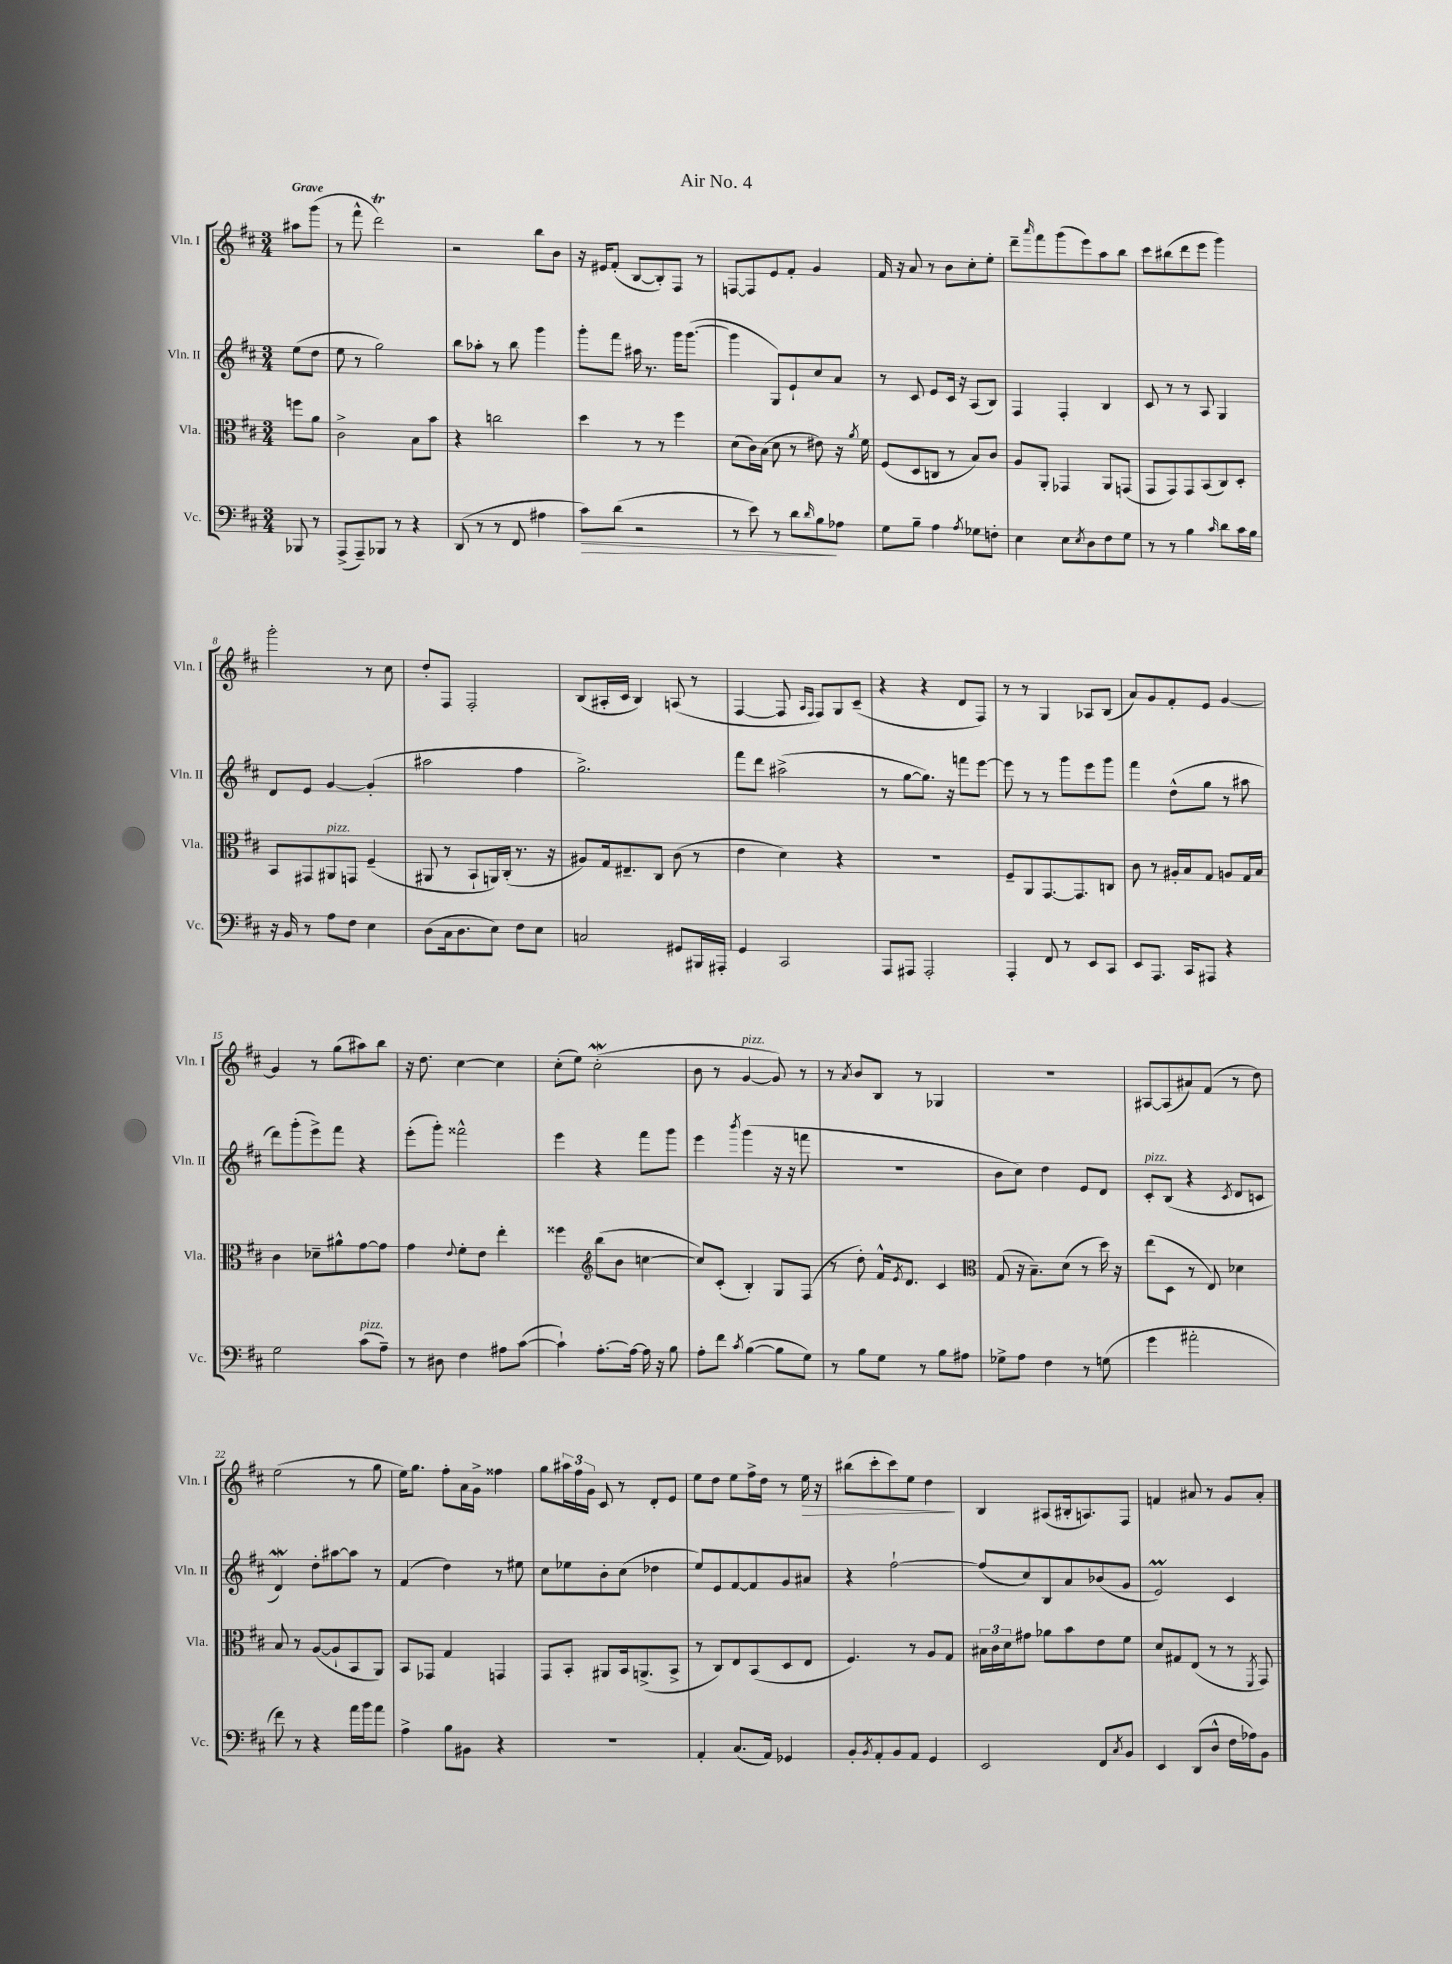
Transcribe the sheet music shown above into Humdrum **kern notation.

**kern	**dynam	**kern	**kern	**kern	**dynam
*part4	*part4	*part3	*part2	*part1	*part1
*staff4	*staff4	*staff3	*staff2	*staff1	*staff1
*I"Vc.	*	*I"Vla.	*I"Vln. II	*I"Vln. I	*
*I'Vc.	*	*I'Vla.	*I'Vln. II	*I'Vln. I	*
*clefF4	*	*clefC3	*clefG2	*clefG2	*
*k[f#c#]	*	*k[f#c#]	*k[f#c#]	*k[f#c#]	*
*M3/4	*	*M3/4	*M3/4	*M3/4	*
=	=	=	=	=	=
!	!	!	!	!LO:TX:a:B:t=Grave	!
8BBB-X/	.	8ffn\L	(8ee\L	8aa#X\L	.
8r	.	8a\J	8dd\J	(8ggg\J	.
=1	=1	=1	=1	=1	=1
(8AAA^/L	.	2c#^\	8ee\	8r	.
8AAA~/)	.	.	8r	8fff#^^\	.
8BBB-X/J	.	.	2gg\)	2dddT\)	.
8r	.	.	.	.	.
4r	.	8B\L	.	.	.
.	.	8b\J	.	.	.
=2	=2	=2	=2	=2	=2
(8DD/	.	4r	8bb\L	2r	.
8r	.	.	8aa-X'\J	.	.
8r	.	2ccn\	8r	.	.
8FF#/	.	.	8bb\	.	.
4A#X\	.	.	4ggg\	8bb\L	.
.	.	.	.	8b\J	.
=3	=3	=3	=3	=3	=3
!	!LO:HP:b	!	!	!	!
8c#\L)	>	4dd\	8ggg'\L	16r	.
.	.	.	.	16e#X/KL	.
(8d\J	.	.	8fff#\J	(8f#'/J	.
2r	.	8r	16aa#X\	[8B/L	.
.	.	.	8.r	.	.
.	.	8r	.	8B'/])	.
.	.	4ff#\	16ggg\KL	8F#/J	.
.	.	.	([8.ggg\J	.	.
.	.	.	.	8r	.
=4	=4	=4	=4	=4	=4
8r	.	(8d\L	4ggg\]	[8Fn/L	.
8e\)	.	16c#\L)	.	8F/]	.
.	.	(16B\JJ	.	.	.
8r	.	8d\	8G/L)	8e/	.
8d\L	.	8r	8e`/	8f#'/J	.
16qqd/	.	.	.	.	.
8B\	.	8e#X\)	8cc#/	4g/	.
8A-X\J	]	16r	8a/J	.	.
.	.	8qa/	.	.	.
.	.	16f#\	.	.	.
=5	=5	=5	=5	=5	=5
8G\L	.	(8F#/L	8r	16f#/	.
.	.	.	.	16r	.
8B~\J	.	8D/	8c#/	8a/	.
4A\	.	8Cn/J	8e/L	8r	.
.	.	8r	16c#/Jk	8b\L	.
.	.	.	16r	.	.
8qA/	.	.	.	.	.
8G-X\L	.	8B/L)	(8A/L	8cc#'\	.
8Fn'\J	.	8c#/J	8B/J)	8ee'\J	.
=6	=6	=6	=6	=6	=6
4E\	.	8A/L	4F#/	8ddd~\L	.
.	.	.	.	16qqaaa/	.
.	.	8AA'/J	.	8fff#\	.
8E\L	.	4GG-X/	4F#'/	(8ggg\	.
8qE/	.	.	.	.	.
8D\	.	.	.	8eee\)	.
8F#\	.	8AA/L	4B/	8aa\	.
8G\J	.	(8GGn/J	.	8bb\J	.
=7	=7	=7	=7	=7	=7
8r	.	8GG/L	8c#/	8ccc#\L	.
8r	.	8GG/)	8r	(8bb#X\	.
4B\	.	8GG/	8r	8ddd\	.
.	.	(8BB/	8A/	8eee\J	.
16qqc#/	.	.	.	.	.
8d\L	.	8C#/)	4G/	4ggg\)	.
16c#\L	.	8D'/J	.	.	.
16B\JJ	.	.	.	.	.
!!LO:LB:g=z
=8	=8	=8	=8	=8	=8
16r	.	8BB/L	8d/L	2ggg'\	.
16BB/	.	.	.	.	.
8r	.	8GG#X/	8e/J	.	.
!	!	!LO:TX:a:i:t=pizz.	!	!	!
8A\L	.	8AA#X/	[4g/	.	.
8F#\J	.	8GGn/J	.	.	.
4E\	.	(4F#~/	(4g'/]	8r	.
.	.	.	.	8cc#\	.
=9	=9	=9	=9	=9	=9
(8D\L	.	8AA#X/	2aa#X\	8dd'/L	.
16C#\k	.	8r	.	8F#/J	.
8.D\	.	.	.	.	.
.	.	8BB`/L	.	2F#'/	.
8E\J)	.	16AAn/L)	.	.	.
.	.	(16C#'/JJ	.	.	.
8F#\L	.	8.r	4ff#\	.	.
8E\J	.	.	.	.	.
.	.	16r	.	.	.
=10	=10	=10	=10	=10	=10
2Cn/	.	8A#X/L)	2.gg^\)	(8B/L	.
.	.	16G/k	.	16A#X'/L	.
.	.	8.E#X~/	.	16c#/JJ	.
.	.	.	.	4B/)	.
.	.	8C#/J	.	.	.
8GG#X/L	.	(8c#\	.	(8An/	.
16BBB#X/L	.	8r	.	8r	.
16AAA#X'/JJ	.	.	.	.	.
=11	=11	=11	=11	=11	=11
4GG/	.	4e\	8fff#\L	[4F#/	.
.	.	.	8ddd\J	.	.
2CC#/	.	4d\)	(2aa#X^\	8F#/]	.
.	.	.	.	16qqA/LL	.
.	.	.	.	16qqF#/JJ	.
.	.	.	.	8F#/L)	.
.	.	4r	.	8G/	.
.	.	.	.	(8c#~/J	.
=12	=12	=12	=12	=12	=12
8AAA/L	.	2.r	8r	4r	.
8AAA#X/J	.	.	[8gg\L	.	.
2AAA#'/	.	.	8.gg\J])	4r	.
.	.	.	16r	.	.
.	.	.	8fffn\L	8d/L	.
.	.	.	[8eee\J	8F#/J)	.
=13	=13	=13	=13	=13	=13
4AAA'/	.	8F#~/L	8eee\]	8r	.
.	.	8AA/	8r	8r	.
8FF#/	.	[8.GG/	8r	4G/	.
8r	.	.	8ggg\L	.	.
.	.	8.GG/]	.	.	.
8EE/L	.	.	8eee\	8A-X/L	.
8CC#/J	.	8Cn/J	8ggg\J	(8B/J	.
=14	=14	=14	=14	=14	=14
8EE/L	.	8c#\	4fff#\	8a/L)	.
8.AAA/J	.	8r	.	8g/	.
.	.	16A#X'/LL	(8dd^^\L	8f#'/	.
16CC#/KL	.	16B/J	.	.	.
8AAA#X/J	.	8G/J	8gg\J	8e/J	.
4r	.	8An/L	8r	[4g/	.
.	.	16G/L	8aa#X\	.	.
.	.	16B/JJ	.	.	.
!!LO:LB:g=z
=15	=15	=15	=15	=15	=15
2G\	.	4c#\	8ddd\L)	4g/]	.
.	.	.	(8ggg'\	.	.
.	.	8d-X~\L	8eee^\)	8r	.
.	.	8a#X^^\	8fff#\J	(8gg\L	.
!LO:TX:a:i:t=pizz.	!	!	!	!	!
(8c#\L	.	[8g\	4r	8aa#X\)	.
8A~\J)	.	8g\J]	.	8bb\J	.
=16	=16	=16	=16	=16	=16
8r	.	4g\	(8eee'\L	16r	.
.	.	.	.	8.dd\	.
8D#X\	.	.	8ggg'\J)	.	.
.	.	8qqe/	.	.	.
4F#\	.	8f#'\L	2fff##X^^\	[4cc#\	.
.	.	8e\J	.	.	.
8A#X\L	.	4ee'\	.	4cc#\]	.
([8c#\J	.	.	.	.	.
=17	=17	=17	=17	=17	=17
4c#`\])	.	4ff##X\	4eee\	(8cc#'\L	.
.	.	.	.	8ee\J)	.
*	*	*clefG2	*	*	*
[8.A'\L	.	(8bb\L	4r	(2cc#W'\	.
.	.	8b\J	.	.	.
16A\Jk_	.	.	.	.	.
16A\]	.	[4ccn\	8fff#\L	.	.
16r	.	.	.	.	.
8B\	.	.	8ggg\J	.	.
=18	=18	=18	=18	=18	=18
8A'\L	.	8cc/L])	4eee\	8b\	.
8f#\J	.	(8c#'/J	.	8r	.
8qc#/	.	.	8qbbb/	.	.
!	!	!	!	!LO:TX:a:i:t=pizz.	!
([4B\	.	4B'/)	(4ggg\	[4g/	.
8B\L]	.	8G/L	16r	8g/])	.
.	.	.	16r	.	.
8G\J)	.	(8F#/J	8fffn\	8r	.
=19	=19	=19	=19	=19	=19
8r	.	8r	2.r	8r	.
.	.	.	.	8qa/	.
8B\L	.	8dd'\)	.	8b/L	.
8G\J	.	16f#^^/KL	.	8B/J	.
.	.	8qe/	.	.	.
.	.	8.d/J	.	.	.
8r	.	.	.	8r	.
8B\L	.	4c#/	.	4G-X/	.
8A#X\J	.	.	.	.	.
=20	=20	=20	=20	=20	=20
*	*	*clefC3	*	*	*
8G-X^\L	.	(8G/	8b\L	2.r	.
8A\J	.	16r	8cc#\J)	.	.
.	.	8.B~\L)	.	.	.
4F#\	.	.	4dd\	.	.
.	.	(8d\J	.	.	.
8r	.	8r	8e/L	.	.
(8Gn\	.	16dd\)	8d/J	.	.
.	.	16r	.	.	.
=21	=21	=21	=21	=21	=21
!	!	!	!LO:TX:a:i:t=pizz.	!	!
4g\	.	(8ee\L	8c#'/L	[8A#X/L	.
.	.	8D\J	(8B/J	(8A#/]	.
2a#X'\	.	8r	4r	8a#X/)	.
.	.	8E/)	.	(8f#/J	.
.	.	.	8qc#/	.	.
.	.	4d-X\	8d/L	8r	.
.	.	.	8cn/J	8dd\)	.
!!LO:LB:g=z
=22	=22	=22	=22	=22	=22
8f#\)	.	8B/	4dw/)	(2ee\	.
8r	.	8r	.	.	.
4r	.	([8A/L	8dd'\L	.	.
.	.	8A`/]	[8aa#X\	.	.
16a\LL	.	8BB/	8aa#\J]	8r	.
16b\J	.	.	.	.	.
8a\J	.	8AA/J)	8r	8gg\	.
=23	=23	=23	=23	=23	=23
4A^\	.	8BB/L	(4f#/	16ee\KL)	.
.	.	.	.	8.gg\J	.
.	.	8GG-X/J	.	.	.
8B\L	.	4G/	4dd\)	8ff#'\L	.
8BB#X\J	.	.	.	16a\L	.
.	.	.	.	16g^\JJ	.
4r	.	4GGn/	8r	4ff##X\	.
.	.	.	8ee#X\	.	.
=24	=24	=24	=24	=24	=24
2.r	.	8GG/L	8cc#\L	8gg\L	.
.	.	8BB'/J	8ee-X\	24aa#X\L	.
.	.	.	.	24ff#\	.
.	.	.	.	24g\JJ	.
.	.	8AA#X/L	8b'\	8c#/	.
.	.	16BB/k	(8cc#\J	8r	.
.	.	(8.AAn^/	.	.	.
.	.	.	4dd-X\	8d'/L	.
.	.	8BB^/J	.	8e/J	.
=25	=25	=25	=25	=25	=25
4AA'/	.	8r	8ee/L)	8ee\L	.
.	.	8C#/L)	8e/	8dd\J	.
(8.C#/L	.	8E/	[8f#/	8ee\L	.
.	.	(8BB/	8f#/]	16ff#^\L	.
16AA/Jk)	.	.	.	16dd\JJ	.
4GG-X/	.	8D/	8g/	8r	.
!	!	!	!	!	!LO:HP:b
.	.	8E/J	8a#X/J	16ee\	>
.	.	.	.	16r	.
=26	=26	=26	=26	=26	=26
8BB'/L	.	4.F#/)	4r	(8bb#X\L	.
8qBB/	.	.	.	.	.
8AA'/	.	.	.	8ccc#'\	.
8BB/	.	.	[2ff#`\	8ccc#\)	.
8AA/J	.	8r	.	8ee\J	.
4GG/	.	8A/L	.	4dd\	.
.	.	8G/J	.	.	.
.	.	.	.	.	]
=27	=27	=27	=27	=27	=27
2EE/	.	24B#X\LL	(8ff#/L]	4B/	.
.	.	24c#\	.	.	.
.	.	24d\J	.	.	.
.	.	8g#X\J	8cc#/)	.	.
.	.	8a-X\L	8B/	(8A#X/L	.
.	.	8b\	8a/	16B#X'/k	.
.	.	.	.	8.An/)	.
8FF#/L	.	8e\	(8b-X/	.	.
8qC#/	.	.	.	.	.
8BB/J	.	8f#\J	8g/J	8F#/J	.
=28	=28	=28	=28	=28	=28
4EE/	.	8d/L	2eM/)	4fn/	.
.	.	8G#X/	.	.	.
(8DD/L	.	(8E/J	.	8a#X/	.
8D^^/J	.	8r	.	8r	.
16F#\LL	.	8r	4c#/	8g/L	.
16A-X\J)	.	.	.	.	.
.	.	8qFF#/	.	.	.
8BB\J	.	8GG/)	.	8a#'/J	.
==	==	==	==	==	==
*-	*-	*-	*-	*-	*-
